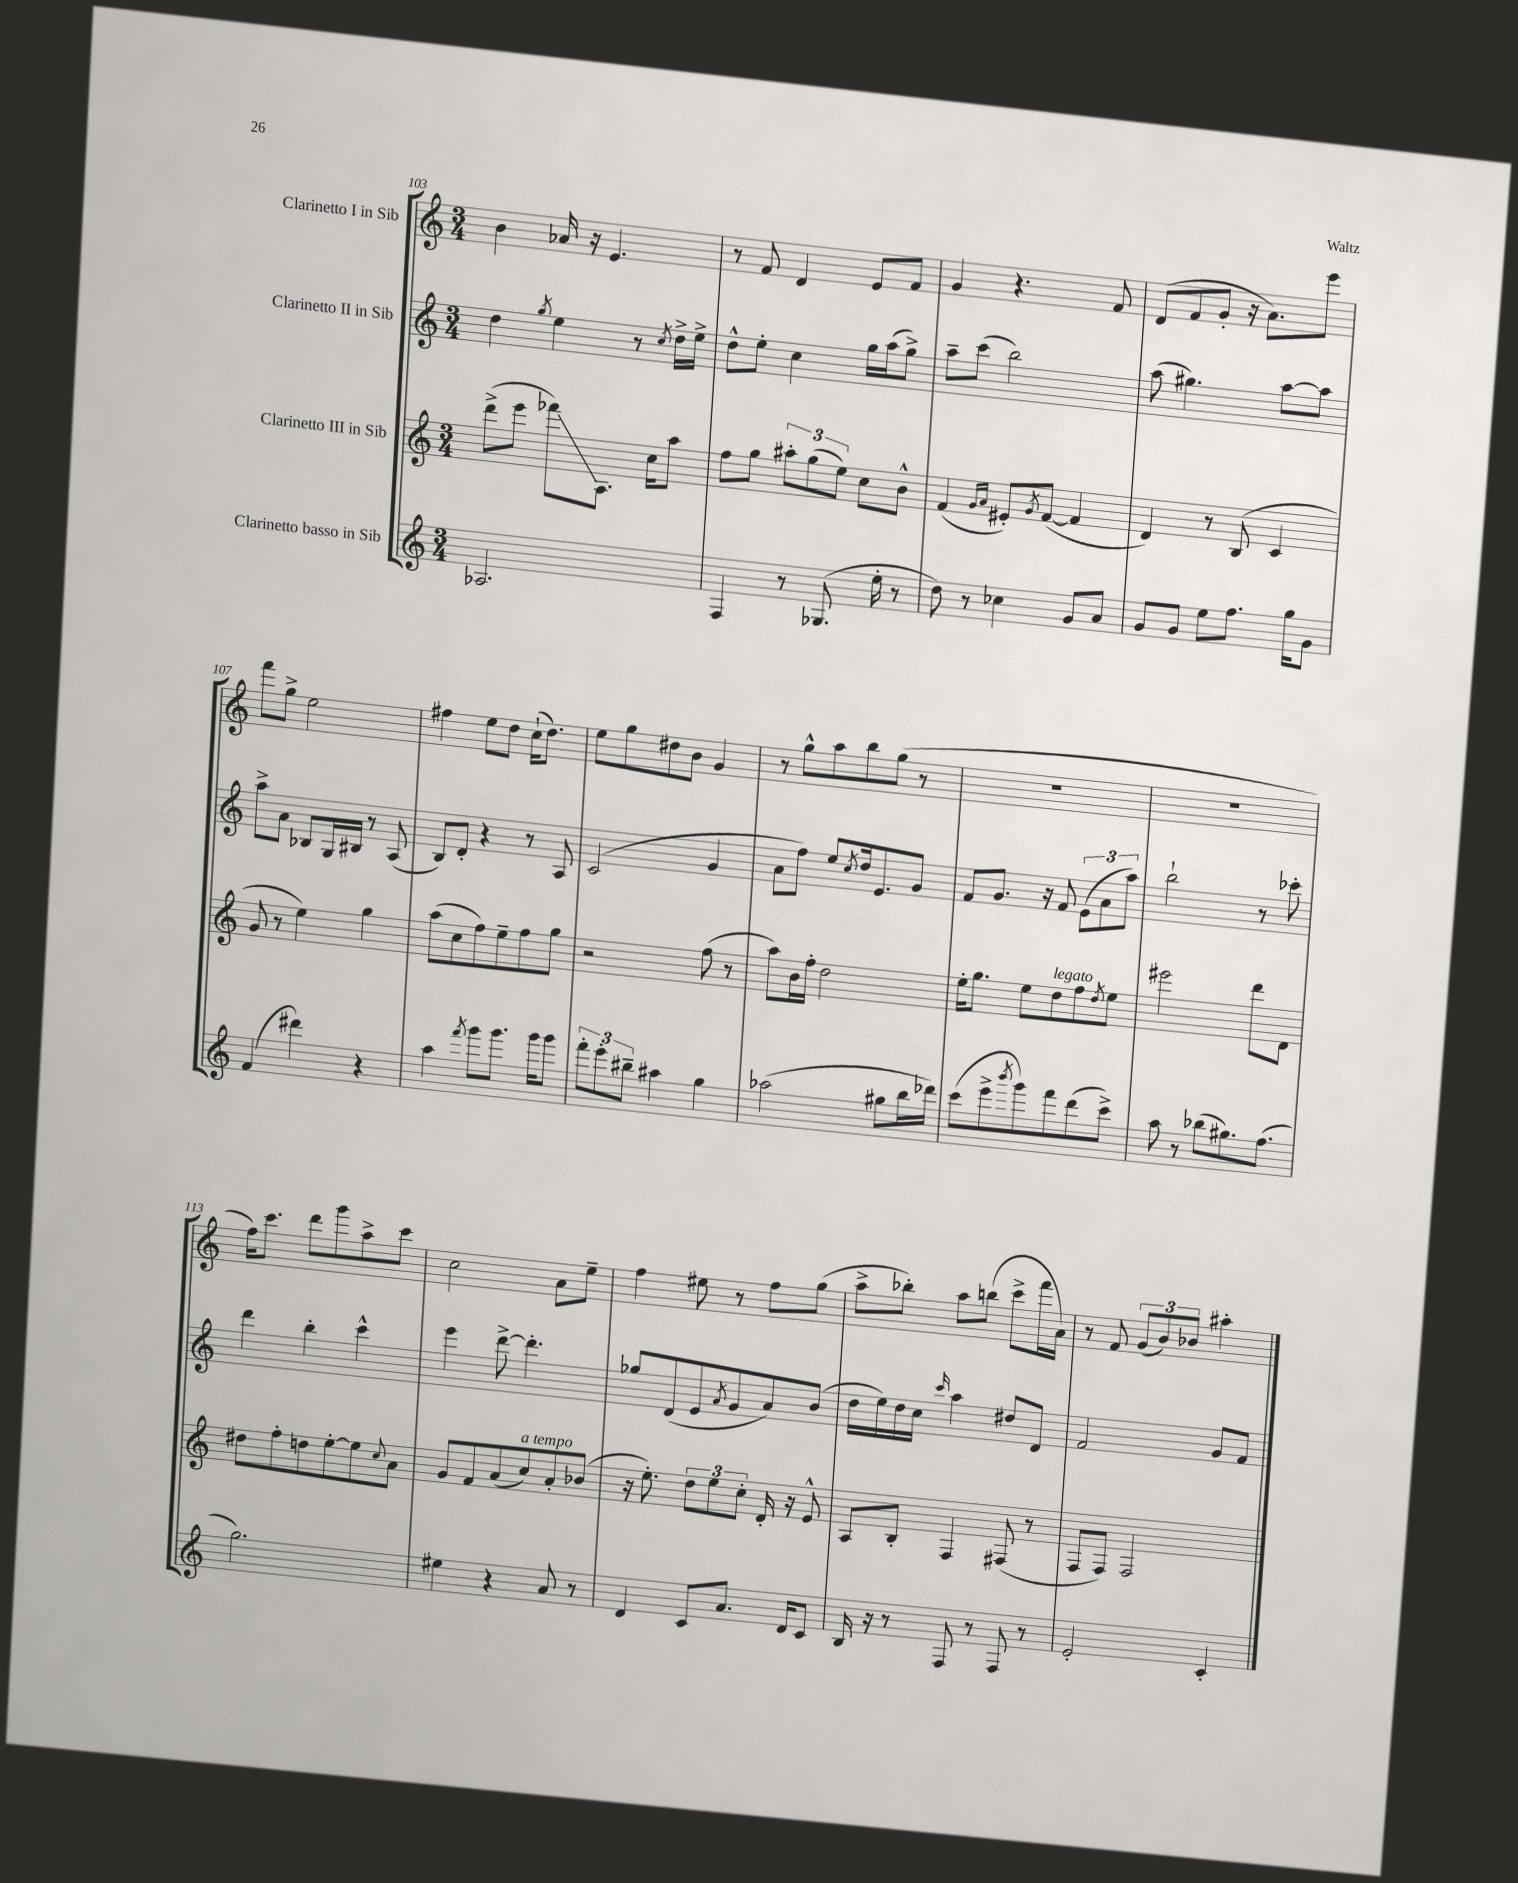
<<
\new StaffGroup <<
\new Staff = "s0" \with { instrumentName = "Clarinetto I in Sib" } {
    \clef treble \key c \major \numericTimeSignature \time 3/4
    b'4 aes'16 r16 e'4. |
    r8 f'8 d'4 e'8 f'8 |
    g'4 r4. f'8 |
    d'8( f'8 g'8-. r16 a'8.) e'''8 |
    f'''8 g''8-> e''2 |
    fis''4 e''8 d''8 c''16-!( d''8.) |
    e''8 g''8 dis''8 b'8 g'4 |
    r8 g''8-^ a''8 b''8 g''8( r8 |
    R2. |
    R2. |
    f''16) c'''8. d'''8 g'''8 a''8-> c'''8 |
    c''2 a'8 e''8-- |
    f''4 eis''8 r8 f''8 g''8( |
    a''8-> bes''8-.) a''8 b''8( c'''8-> f'''16 a'16) |
    r8 f'8 \tuplet 3/2 { g'8( b'8) bes'8 } ais''4-. \bar "|." |
}
\new Staff = "s1" \with { instrumentName = "Clarinetto II in Sib" } {
    \clef treble \key c \major \numericTimeSignature \time 3/4
    d''4 \acciaccatura { g''8 } e''4 r8 \acciaccatura { c''8 } d''16-> e''16-> |
    d''8-^ e''8-. c''4 g''16 a''16( g''8->) |
    a''8-- c'''8( b''2) |
    a''8( gis''4.) a''8~ a''8 |
    a''8-> a'8 bes8 g16 bis16 r8 a8( |
    b8) d'8-. r4 r8 a8 |
    c'2( g'4 |
    a'8 f''8) e''8 \acciaccatura { c''8 } d''16 e'8. g'8 |
    f'8 g'8. r16 f'8 \tuplet 3/2 { e'8( a'8 a''8) } |
    b''2-! r8 ces'''8-. |
    d'''4 b''4-. c'''4-^ |
    e'''4 d'''8~-> d'''4.-. |
    ges''8 d'8( e'8 \acciaccatura { a'8 } g'8 a'8) b'8( |
    d''16 e''16) d''16 c''16 \grace { c'''16 } a''4 dis''8 d'8 |
    f'2 g'8 f'8 \bar "|." |
}
\new Staff = "s2" \with { instrumentName = "Clarinetto III in Sib" } {
    \clef treble \key c \major \numericTimeSignature \time 3/4
    d'''8->( e'''8 fes'''8\glissando) a8. c''16 a''8 |
    f''8 g''8 \tuplet 3/2 { ais''8-. g''8( e''8) } c''8 b'8-^ |
    f'4( \grace { g'16 a'16 } eis'8-.) \acciaccatura { g'8 } f'8~( f'4 |
    d'4) r8 b8( c'4 |
    g'8 r8 e''4) g''4 |
    a''8( c''8 f''8) e''8-- f''8 g''8 |
    r2 f''8( r8 |
    a''8) b'16 f''16-. d''2 |
    e''16-. g''8. e''8 d''8^\markup { \italic "legato" } f''8 \acciaccatura { d''8 } e''8 |
    eis'''2 d'''8 d'8 |
    dis''8 f''8-. d''8 e''8~-. e''8 \appoggiatura { c''8 } a'8 |
    g'8 f'8 a'8( c''8^\markup { \italic "a tempo" }) a'8-. bes'8( |
    r16 e''8.-.) \tuplet 3/2 { d''8 e''8 c''8-. } d'16-. r16 e'8-^ |
    a8 b8-. f4 fis8( r8 |
    f8 f8) f2 \bar "|." |
}
\new Staff = "s3" \with { instrumentName = "Clarinetto basso in Sib" } {
    \clef treble \key c \major \numericTimeSignature \time 3/4
    aes2. |
    f4 r8 ges8.( e''16-. r8 |
    d''8) r8 ces''4 g'8 a'8 |
    g'8 g'8 e''8 f''8. g''16 g'8 |
    f'4( dis'''4) r4 |
    a''4 \acciaccatura { f'''8 } g'''8 g'''8. g'''16 g'''8 |
    \tuplet 3/2 { f'''8-. e'''8-. bis''8-- } ais''4 g''4 |
    aes''2( gis''8 b''16 des'''16) |
    c'''8( e'''8-> \acciaccatura { b'''8 } g'''8) f'''8 d'''8( c'''8->) |
    a''8 r8 bes''8( gis''8.) f''8.( |
    g''2.) |
    eis''4 r4 a'8 r8 |
    d'4 c'8 a'8. d'16 c'8 |
    b16 r16 r8 f8 r8 f8 r8 |
    e'2-. c'4-. \bar "|." |
}
>>
>>
\layout { \context { \Score currentBarNumber = #103 } }
